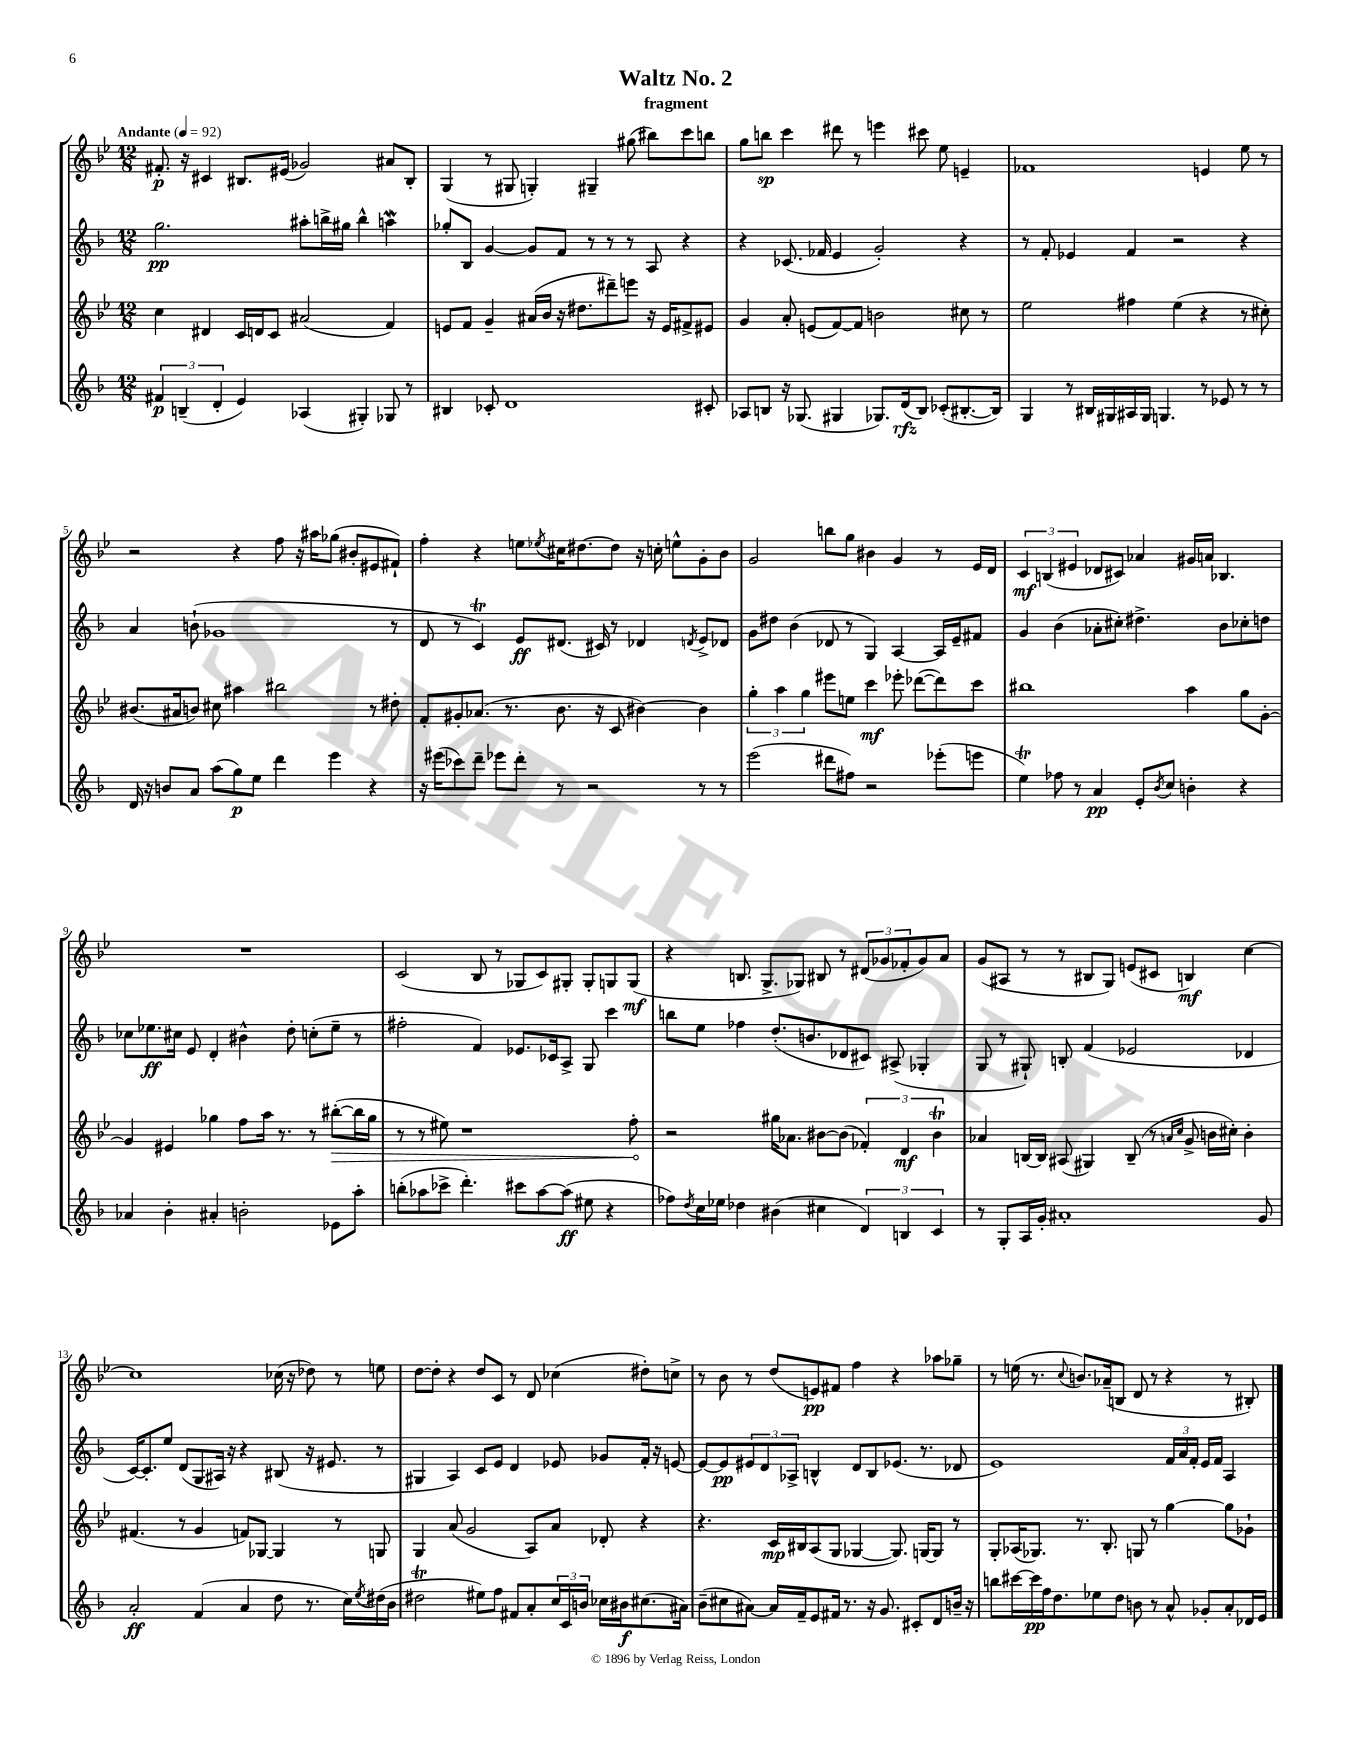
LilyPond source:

\header { title = "Waltz No. 2" subtitle = "fragment" }
<<
\new StaffGroup <<
\new Staff = "s0" {
    \clef treble \key bes \major \numericTimeSignature \time 12/8 \tempo "Andante" 4 = 92
    fis'8.-.\p r16 cis'4 bis8. eis'16( ges'2) ais'8 bis8-. |
    g4( r8 gis8 g4-.) gis4-- gis''8( bis''8) c'''8 b''8 |
    g''8 b''8\sp c'''4 dis'''8 r8 e'''4 cis'''8 ees''8 e'4-- |
    fes'1 e'4 ees''8 r8 |
    r2 r4 f''8 r16 ais''16 ges''8( bis'8-. eis'8 fis'8-!) |
    f''4-. r4 e''8 \acciaccatura { ees''8 } cis''16 dis''8.~ dis''8 r16 c''16-. e''8-^ g'8-. bes'8 |
    g'2 b''8 g''8 bis'4 g'4 r8 ees'16 d'16 |
    \tuplet 3/2 { c'4\mf b4( eis'4 } des'8 cis'8) aes'4 gis'16 a'16 bes4. |
    R1. |
    c'2( bes8 r8 ges8 c'8) gis8-. gis8-. g8 g8\mf( |
    r4 b8. g8.-> ges8) bis8 r8 \tuplet 3/2 { dis'8( ges'8 fes'8-. } ges'8) a'8 |
    g'8( ais8 r8 r8 bis8 g8) e'8( cis'8 b4\mf) c''4~ |
    c''1 ces''16( r16 des''8) r8 e''8 |
    d''8~ d''8-. r4 d''8 c'8 r8 d'8 ces''4( dis''8-.) c''8-> |
    r8 bes'8 r8 d''8( e'8\pp) fis'8 f''4 r4 aes''8 ges''8-- |
    r8 e''16( r8. \appoggiatura { c''8 } b'8.) aes'16--( b8 d'8 r8 r4 r8 bis8-.) \bar "|." |
}
\new Staff = "s1" {
    \clef treble \key f \major \numericTimeSignature \time 12/8
    g''2.\pp ais''8-. b''16-> gis''16 b''4-^ a''4\mordent |
    ges''8-. bes8 g'4~ g'8 f'8 r8 r8 r8 a8 r4 |
    r4 ces'8.( fes'16 e'4 g'2-.) r4 |
    r8 f'8-. ees'4 f'4 r2 r4 |
    a'4 b'8-!( ges'1 r8 |
    d'8 r8 c'4\trill) e'8\ff dis'8.( cis'16) r8 des'4 \acciaccatura { d'8 } e'8-> des'8 |
    g'8 dis''8 bes'4( des'8 r8 g4) a4~ a16 e'16-- fis'8 |
    g'4 bes'4( aes'8-. cis''8-.) dis''4.-> bes'8 ces''8-. d''8 |
    ces''8 ees''8.\ff cis''16 e'8 d'4-. bis'4-^ d''8-. c''8-.( ees''8-- r8 |
    fis''2-. f'4) ees'8. ces'16 a8-> g8 c'''4 |
    b''8 e''8 fes''4 d''8.-.( b'8. des'8 cis'8) ais8->( ges4-. |
    g8 r8 gis8-!) b8-. f'4( ees'2 des'4 |
    c'16~) c'8.-. e''8 d'8( g8 ais16) r16 r4 bis8( r16 eis'8. r8 |
    gis4 a4) c'8 e'8 d'4 ees'8 ges'8 f'16-. r16 e'8~ |
    e'8~ e'8\pp \tuplet 3/2 { eis'8 d'8 aes8-> } b4-^ d'8 b8 ees'8.( r8. des'8 |
    e'1) \tuplet 3/2 { f'16 a'16 f'16-. } e'16 f'16 a4 \bar "|." |
}
\new Staff = "s2" {
    \clef treble \key bes \major \numericTimeSignature \time 12/8
    c''4 dis'4 c'16 d'16 c'8 ais'2( f'4) |
    e'8 f'8 g'4-- ais'16( bes'16 r16 dis''8. dis'''8--) e'''8 r16 e'16 fis'8-> eis'8 |
    g'4 a'8-. e'8( f'8~) f'8 b'2 cis''8 r8 |
    ees''2 fis''4 ees''4( r4 r8 cis''8-.) |
    bis'8.( ais'16 b'8) cis''8 ais''4 bis''2 r8 dis''8-. |
    f'8-. gis'8-. aes'8.( r8. bes'8. r16 c'8 bis'4~) bis'4 |
    \tuplet 3/2 { g''4-. a''4 g''4 } eis'''8 e''8 c'''4\mf ees'''8-. des'''8~( des'''8) c'''8 |
    bis''1 a''4 g''8 g'8~-. |
    g'4 eis'4 ges''4 f''8 a''16 r8. r8 \once \override Hairpin.circled-tip = ##t bis''8~-.\>( bis''16 ges''16 |
    r8 r8 eis''8) r1 f''8-.\! |
    r2 gis''16 aes'8. bis'8~ bis'8( \tuplet 3/2 { fes'4-.) d'4\mf bis'4\trill } |
    aes'4 b16~ b16 ais8( gis4) b8--( r8 \grace { a'16 c''16 } g'8-> b'16 cis''16-.) b'4-. |
    fis'4.( r8 g'4 f'8) ges8~ ges4 r8 g8 |
    g4 a'8( g'2 a8) a'8 des'8-. r4 |
    r4. c'16\mp bis16 a8( g8 ges4~ ges8.) g16~ g8 r8 |
    g8-. aes16( ges8.) r8. bes8.-. g8 r8 g''4~ g''8 ges'8-! \bar "|." |
}
\new Staff = "s3" {
    \clef treble \key f \major \numericTimeSignature \time 12/8
    \tuplet 3/2 { fis'4\p b4--( d'4-. } e'4) aes4( gis4-.) ges8 r8 |
    bis4 ces'8-. d'1 cis'8-. |
    aes8 b8 r16 ges8.( gis4 ges8.) d'16\rfz( b8) ces'8-.( bis8.~-. bis16) |
    g4 r8 bis16 gis16 ais16 gis16 g4. r8 ees'8 r8 r8 |
    d'16 r16 b'8 a'8 a''8( g''8\p) e''8 d'''4 e'''4 r4 |
    r16 eis'''16( ces'''8) d'''8-- ees'''8 d'''8-. r8 r2 r8 r8 |
    e'''2( dis'''8 fis''8) r2 ees'''8-.( e'''8 |
    e''4\trill) fes''8 r8 a'4\pp e'8-. \acciaccatura { bes'8 } c''8 b'4-. r4 |
    aes'4 bes'4-. ais'4-. b'2-. ees'8 a''8-. |
    b''8-.( aes''8 ces'''8-> d'''4.-.) cis'''8 aes''8~ aes''8\ff( eis''8 r4 |
    fes''8) \acciaccatura { d''8 } c''16 ees''16 des''4 bis'4( cis''4 \tuplet 3/2 { d'4) b4 c'4 } |
    r8 g8-. a16 g'16-. ais'1-. g'8 |
    a'2-.\ff f'4( a'4 d''8 r8. c''16) \acciaccatura { e''8 } dis''16( bes'16 |
    dis''2\trill eis''8) f''8 fis'8 a'8-. \tuplet 3/2 { c''16 c'16 b'16 } ces''16 bis'16\f cis''8.( ais'16) |
    bes'8--( cis''8 ais'8~) ais'16 f'16-- e'8 fis'16 r8. r16 g'8. cis'8-. d'8 b'16-- r16 |
    b''8 cis'''16~ cis'''16\pp f''16 d''8. ees''8 d''8 b'8 r8 a'8-^ ges'8-. a'8-. des'16 e'16 \bar "|." |
}
>>
>>
